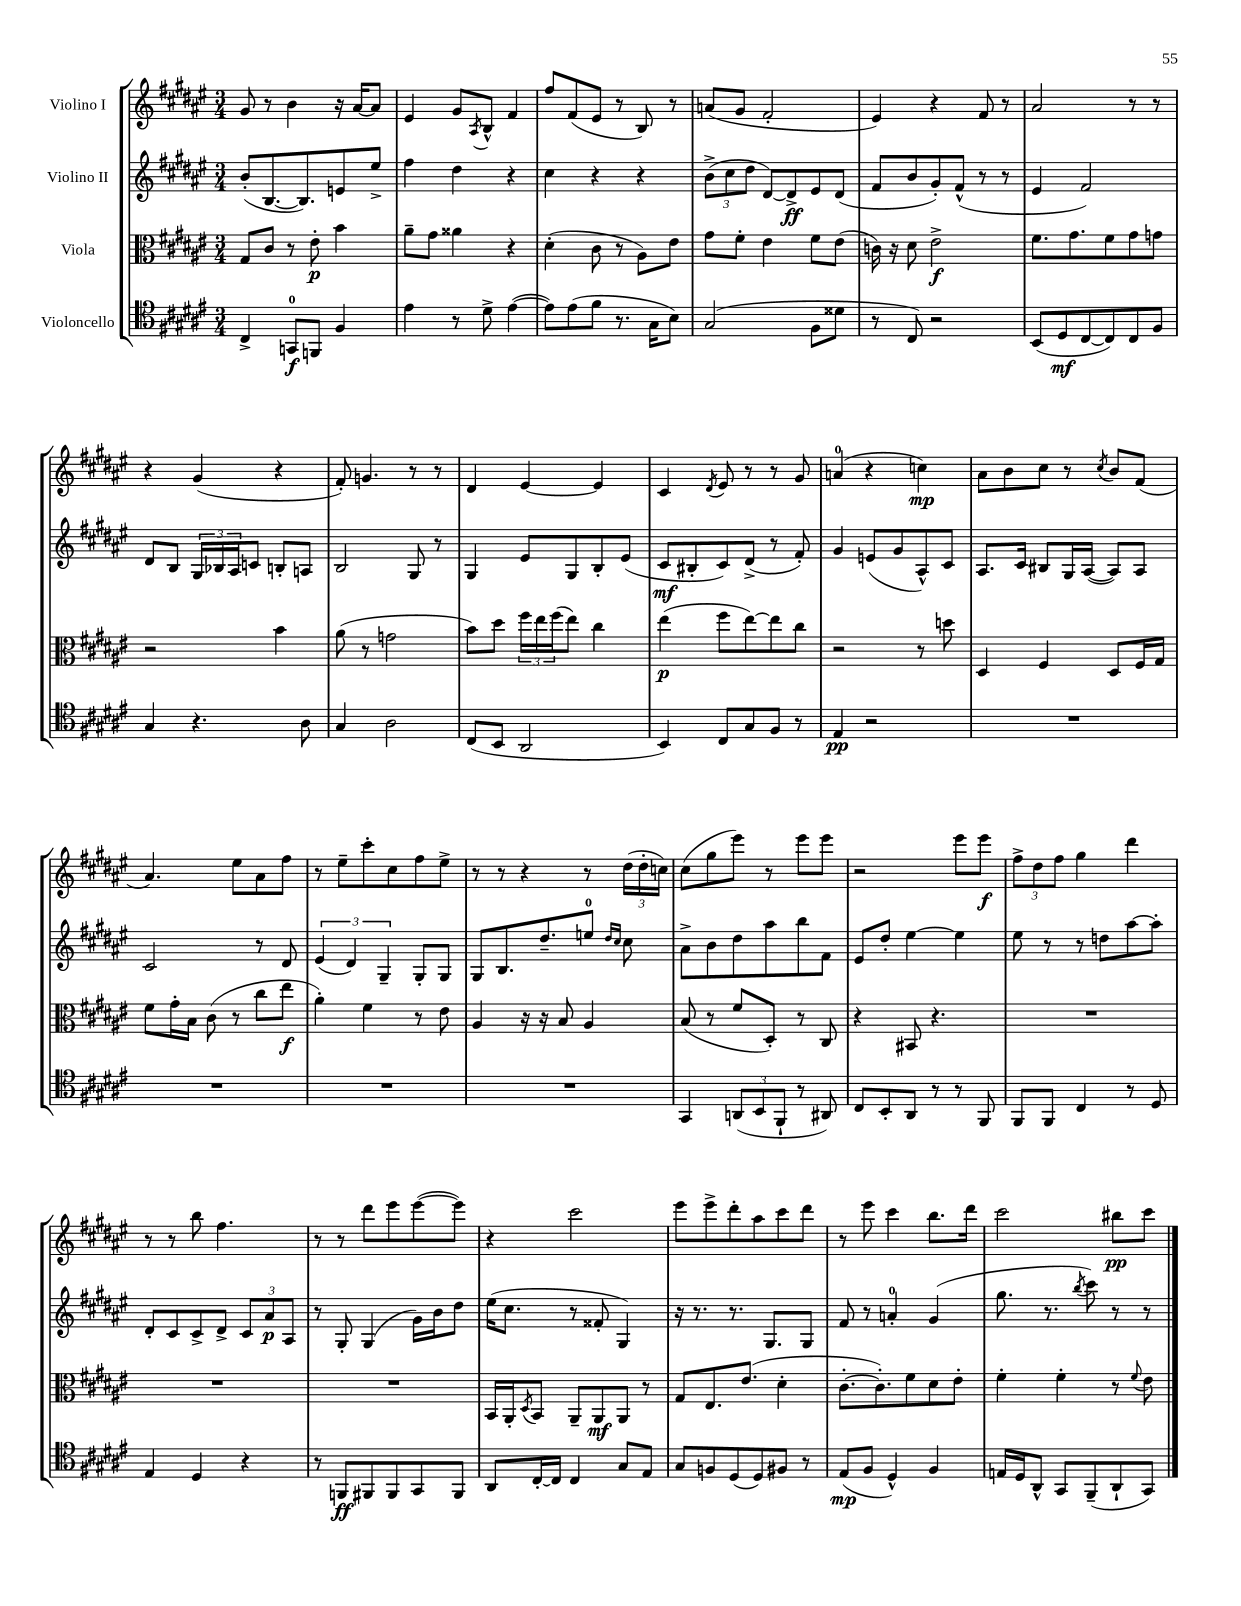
<<
\new StaffGroup <<
\new Staff = "s0" \with { instrumentName = "Violino I" } {
    \clef treble \key fis \major \numericTimeSignature \time 3/4
    gis'8 r8 b'4 r16 ais'16~ ais'8 |
    eis'4 gis'8 \acciaccatura { ais8 } b8-^ fis'4 |
    fis''8 fis'8( eis'8 r8 b8) r8 |
    a'8( gis'8 fis'2-. |
    eis'4) r4 fis'8 r8 |
    ais'2 r8 r8 |
    r4 gis'4( r4 |
    fis'8-.) g'4. r8 r8 |
    dis'4 eis'4~ eis'4 |
    cis'4 \acciaccatura { dis'8 } eis'8 r8 r8 gis'8 |
    a'4-0( r4 c''4\mp) |
    ais'8 b'8 cis''8 r8 \acciaccatura { cis''8 } b'8 fis'8( |
    ais'4.) eis''8 ais'8 fis''8 |
    r8 eis''8-- cis'''8-. cis''8 fis''8 eis''8-> |
    r8 r8 r4 r8 \tuplet 3/2 { dis''16( dis''16-. c''16) } |
    cis''8( gis''8 eis'''8) r8 eis'''8 eis'''8 |
    r2 eis'''8 eis'''8\f |
    \tuplet 3/2 { fis''8-> dis''8 fis''8 } gis''4 dis'''4 |
    r8 r8 b''8 fis''4. |
    r8 r8 dis'''8 eis'''8 eis'''8~( eis'''8) |
    r4 cis'''2 |
    eis'''8 eis'''8-> dis'''8-. ais''8 cis'''8 dis'''8 |
    r8 eis'''8 cis'''4 b''8. dis'''16 |
    cis'''2 bis''8\pp cis'''8 \bar "|." |
}
\new Staff = "s1" \with { instrumentName = "Violino II" } {
    \clef treble \key fis \major \numericTimeSignature \time 3/4
    b'8-.( b8.~ b8.) e'8 eis''8-> |
    fis''4 dis''4 r4 |
    cis''4 r4 r4 |
    \tuplet 3/2 { b'8->( cis''8 dis''8 } dis'8~) dis'8->\ff eis'8 dis'8( |
    fis'8 b'8 gis'8-.) fis'8-^( r8 r8 |
    eis'4 fis'2) |
    dis'8 b8 \tuplet 3/2 { gis16 bes16 ais16 } c'8 b8-. a8 |
    b2 gis8 r8 |
    gis4 eis'8 gis8 b8-. eis'8( |
    cis'8\mf bis8-. cis'8) dis'8->( r8 fis'8-.) |
    gis'4 e'8( gis'8 ais8-^) cis'8 |
    ais8. cis'16 bis8 gis16 ais16~( ais8) ais8 |
    cis'2 r8 dis'8 |
    \tuplet 3/2 { eis'4( dis'4) gis4-- } gis8-. gis8 |
    gis8 b8. dis''8.-- e''8-0 \grace { dis''16 cis''16 } cis''8 |
    ais'8-> b'8 dis''8 ais''8 b''8 fis'8 |
    eis'8 dis''8-. eis''4~ eis''4 |
    eis''8 r8 r8 d''8 ais''8~ ais''8-. |
    dis'8-. cis'8 cis'8-> dis'8-> \tuplet 3/2 { cis'8 ais'8\p ais8 } |
    r8 gis8-. gis4( gis'16) b'16 dis''8 |
    eis''16( cis''8. r8 fisis'8-. gis4) |
    r16 r8. r8. gis8. gis8 |
    fis'8 r8 a'4-0-. gis'4( |
    gis''8. r8. \acciaccatura { b''8 } cis'''8) r8 r8 \bar "|." |
}
\new Staff = "s2" \with { instrumentName = "Viola" } {
    \clef alto \key fis \major \numericTimeSignature \time 3/4
    gis8 cis'8 r8 eis'8-.\p b'4 |
    ais'8-- gis'8 aisis'4 r4 |
    dis'4-.( cis'8 r8 ais8) eis'8 |
    gis'8 fis'8-. eis'4 fis'8 eis'8( |
    c'16) r16 dis'8 eis'2->\f |
    fis'8. gis'8. fis'8 gis'8 g'8 |
    r2 b'4 |
    ais'8( r8 g'2 |
    b'8) dis''8 \tuplet 3/2 { fis''16 eis''16 fis''16( } eis''8) cis''4 |
    eis''4\p( fis''8 eis''8~) eis''8 cis''8 |
    r2 r8 d''8 |
    dis4 fis4 dis8 fis16 gis16 |
    fis'8 gis'16-. b16 cis'8( r8 cis''8 eis''8\f |
    ais'4-.) fis'4 r8 eis'8 |
    ais4 r16 r16 b8 ais4 |
    b8( r8 fis'8 dis8-.) r8 cis8 |
    r4 bis,8 r4. |
    R2. |
    R2. |
    R2. |
    b,16 ais,16-. \acciaccatura { dis8 } b,8 ais,8-- ais,8\mf ais,8 r8 |
    gis8 eis8. eis'8.( dis'4-. |
    cis'8.~-. cis'8.-.) fis'8 dis'8 eis'8-. |
    fis'4-. fis'4-. r8 \appoggiatura { fis'8 } eis'8 \bar "|." |
}
\new Staff = "s3" \with { instrumentName = "Violoncello" } {
    \clef tenor \key fis \major \numericTimeSignature \time 3/4
    cis4-> g,8-0\f f,8 fis4 |
    eis'4 r8 dis'8-> eis'4~( |
    eis'8) eis'8( fis'8 r8. gis16 b8) |
    gis2( fis8 disis'8 |
    r8 cis8) r2 |
    b,8( dis8\mf cis8~ cis8) cis8 fis8 |
    gis4 r4. ais8 |
    gis4 ais2 |
    cis8( b,8 ais,2 |
    b,4) cis8 gis8 fis8 r8 |
    eis4\pp r2 |
    R2. |
    R2. |
    R2. |
    R2. |
    gis,4 \tuplet 3/2 { a,8( b,8 fis,8-! } r8 ais,8) |
    cis8 b,8-. ais,8 r8 r8 fis,8 |
    fis,8 fis,8 cis4 r8 dis8 |
    eis4 dis4 r4 |
    r8 f,8\ff fis,8 fis,8 gis,8 fis,8 |
    ais,8 cis16~-. cis16 cis4 gis8 eis8 |
    gis8 f8 dis8( dis8) fis8 r8 |
    eis8\mp( fis8 dis4-^) fis4 |
    e16 dis16 ais,8-^ gis,8 fis,8--( ais,8-! gis,8) \bar "|." |
}
>>
>>
\layout { \context { \Score \remove "Bar_number_engraver" } }
